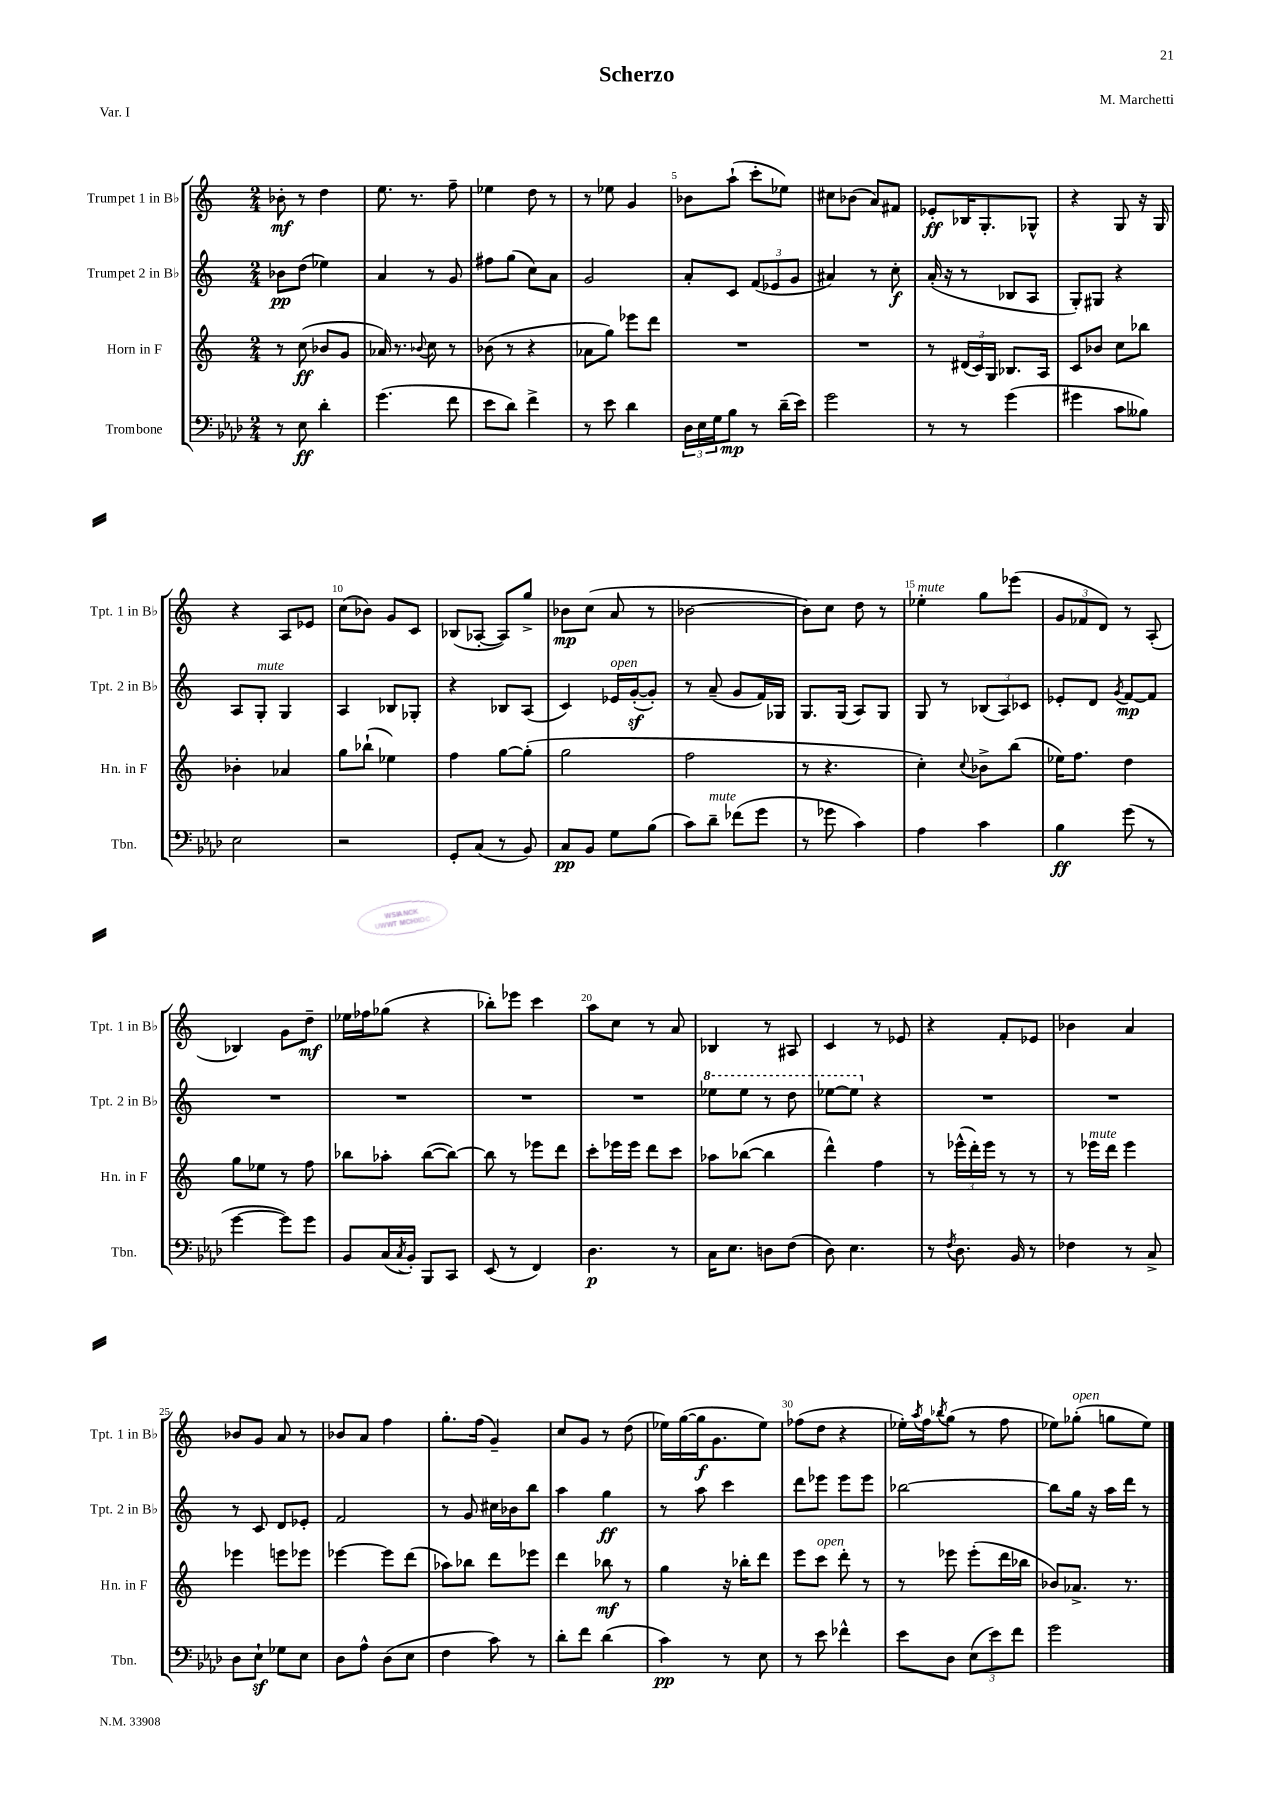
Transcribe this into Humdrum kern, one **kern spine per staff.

**kern	**kern	**kern	**kern
*staff4	*staff3	*staff2	*staff1
*clefF4	*clefG2	*clefG2	*clefG2
*k[b-e-a-d-]	*k[]	*k[]	*k[]
*M2/4	*M2/4	*M2/4	*M2/4
8r	8r	8b-	8b-'
8E-	(8cc	(8dd	8r
4d-'	8b-	4ee-)	4dd
.	8g	.	.
=	=	=	=
(4.g	16a-)	4a	8.ee
.	8.r	.	.
.	.	.	8.r
.	8qqb-	.	.
.	8cc	8r	.
8f	8r	8g	8ff~
=	=	=	=
8e-	(8b-	8ff#	4ee-
8d-)	8r	(8gg	.
4f^	4r	8cc)	8dd
.	.	8a	8r
=	=	=	=
8r	8a-	2g	8r
8e-	8gg)	.	8ee-
4d-	8eee-	.	4g
.	8ddd	.	.
=	=	=	=
24D-	2r	8a'	8b-
24E-	.	.	.
24G	.	.	.
8B-	.	8c	(8aa`
8r	.	(12f	8ccc'
.	.	12e-	.
(16d-~	.	.	8ee-)
.	.	12g	.
16e-)	.	.	.
=	=	=	=
2g	2r	4a#)	8cc#
.	.	.	(8b-
.	.	8r	8a)
.	.	8cc'	8f#
=	=	=	=
8r	8r	(16a'	8e-'
.	.	16r	.
8r	(24d#	8r	16B-
.	24c)	.	.
.	.	.	8.G'
.	24G	.	.
(4g	8.B-	8B-	.
.	.	8A	8G-^^
.	16A	.	.
=	=	=	=
4g#	8c	8G')	4r
.	8b-	8G#	.
8c	8cc	4r	8G
8B--)	8bb-	.	16r
.	.	.	16G
=	=	=	=
2E-	4b-'	8A	4r
.	.	8G'	.
.	4a-	4G	8A
.	.	.	8e-
=	=	=	=
2r	8gg	4A	(8cc
.	(8bb-`	.	8b-)
.	4ee-)	8B-	8g
.	.	8G-'	8c
=	=	=	=
8GG'	4ff	4r	(8B-
(8C	.	.	[8A-'
8r	[8gg	8B-	8A-])
8BB-)	(8gg']	(8A	8gg^
=	=	=	=
8C	2gg	4c)	8b-
8BB-	.	.	(8cc
8G	.	16e-	8a
.	.	([16g'	.
(8B-	.	8g'])	8r
=	=	=	=
8c)	2ff	8r	[2b-
8d-~	.	(8a~	.
(8f-	.	8g	.
8g	.	16f)	.
.	.	16G-	.
=	=	=	=
8r	8r	8.G	8b-])
8g-	4.r	.	8cc
.	.	(16G	.
4c)	.	8A)	8dd
.	.	8G	8r
=	=	=	=
4A-	4cc')	8G	4ee-'
.	.	8r	.
.	8qqcc	.	.
4c	8b-^	(12B-	8gg
.	.	12A)	.
.	(8bb	.	(8eee-
.	.	12c-	.
=	=	=	=
4B-	16ee-)	8e-'	12g
.	8.ff	.	.
.	.	.	12f-
.	.	8d	.
.	.	.	12d)
.	.	8qg	.
(8g	4dd	[8f	8r
8r	.	8f]	(8A'
=	=	=	=
[4g	8gg	2r	4B-)
.	8ee-	.	.
8g])	8r	.	8g
8g	8ff	.	8dd~
=	=	=	=
8BB-	8bb-	2r	16ee-
.	.	.	16ff-
(16C	8aa-'	.	(8gg-
8qC	.	.	.
16BB-')	.	.	.
8BBB-	([8bb-	.	4r
8CC	8bb-_)	.	.
=	=	=	=
(8EE-	8bb-]	2r	8bb-')
8r	8r	.	8eee-
4FF)	8eee-	.	4ccc
.	8ddd	.	.
=	=	=	=
4.D-	8ccc'	2r	8aa
.	16eee-	.	8cc
.	16eee-	.	.
.	8ddd	.	8r
8r	8ccc	.	8a
=	=	=	=
16C	8aa-	8eee-	4B-
8.E-	.	.	.
.	([8bb-	8eee-	.
8D	4bb-]	8r	8r
(8F	.	8ddd	8A#
=	=	=	=
8D-)	4ddd^^)	[8eee-	4c
4.E-	.	8eee-]	.
.	4ff	4r	8r
.	.	.	8e-
=	=	=	=
8r	8r	2r	4r
8qF	.	.	.
8.D-	(24eee-^^	.	.
.	24ddd')	.	.
.	24eee-	.	.
.	8r	.	8f'
16BB-	.	.	.
8r	8r	.	8e-
=	=	=	=
4F-	8r	2r	4b-
.	16eee-	.	.
.	16ddd	.	.
8r	4eee-	.	4a
8C^	.	.	.
=	=	=	=
8D-	4eee-	8r	8b-
8E-`	.	8c	8g
8G-	8eee	8d	8a
8E-	8eee-	8e-'	8r
=	=	=	=
8D-	[4eee-	2f	8b-
8A-^^	.	.	8a
(8D-	8eee-]	.	4ff
8E-	(8ddd	.	.
=	=	=	=
4F	8aa-)	8r	8.gg'
.	8bb-	8g	.
.	.	.	(16ff
8c)	8ddd	16cc#	4g~)
.	.	16b-	.
8r	8eee-	8bb	.
=	=	=	=
8d-'	4ddd	4aa	8cc
8f	.	.	8g
(4d-	8bb-	4gg	8r
.	8r	.	(8dd
=	=	=	=
4c)	4gg	8r	16ee-)
.	.	.	([16gg
.	.	8aa	16gg]
.	.	.	8.g
8r	16r	4ccc	.
.	16bb-'	.	.
8E-	8ddd	.	8ee-)
=	=	=	=
8r	8eee	8ddd	(8ff-
8e-	8ccc	8eee-	8dd
4f-^^	8ddd'	8eee-	4r
.	8r	8eee-	.
=	=	=	=
8e-	8r	[2bb-	16ee-')
.	.	.	8qaa
.	.	.	16ff
.	.	.	8qbb-
8D-	8eee-	.	(8gg
(12E-	(8eee-'	.	8r
12e-)	.	.	.
.	16ddd	.	8ff
12f	.	.	.
.	16bb-	.	.
=	=	=	=
2g	8b-)	8bb-]	8ee-)
.	8.a-^	16gg	(8gg-'
.	.	16r	.
.	.	16aa	8gg
.	8.r	16ddd	.
.	.	8r	8ee-)
==	==	==	==
*-	*-	*-	*-
